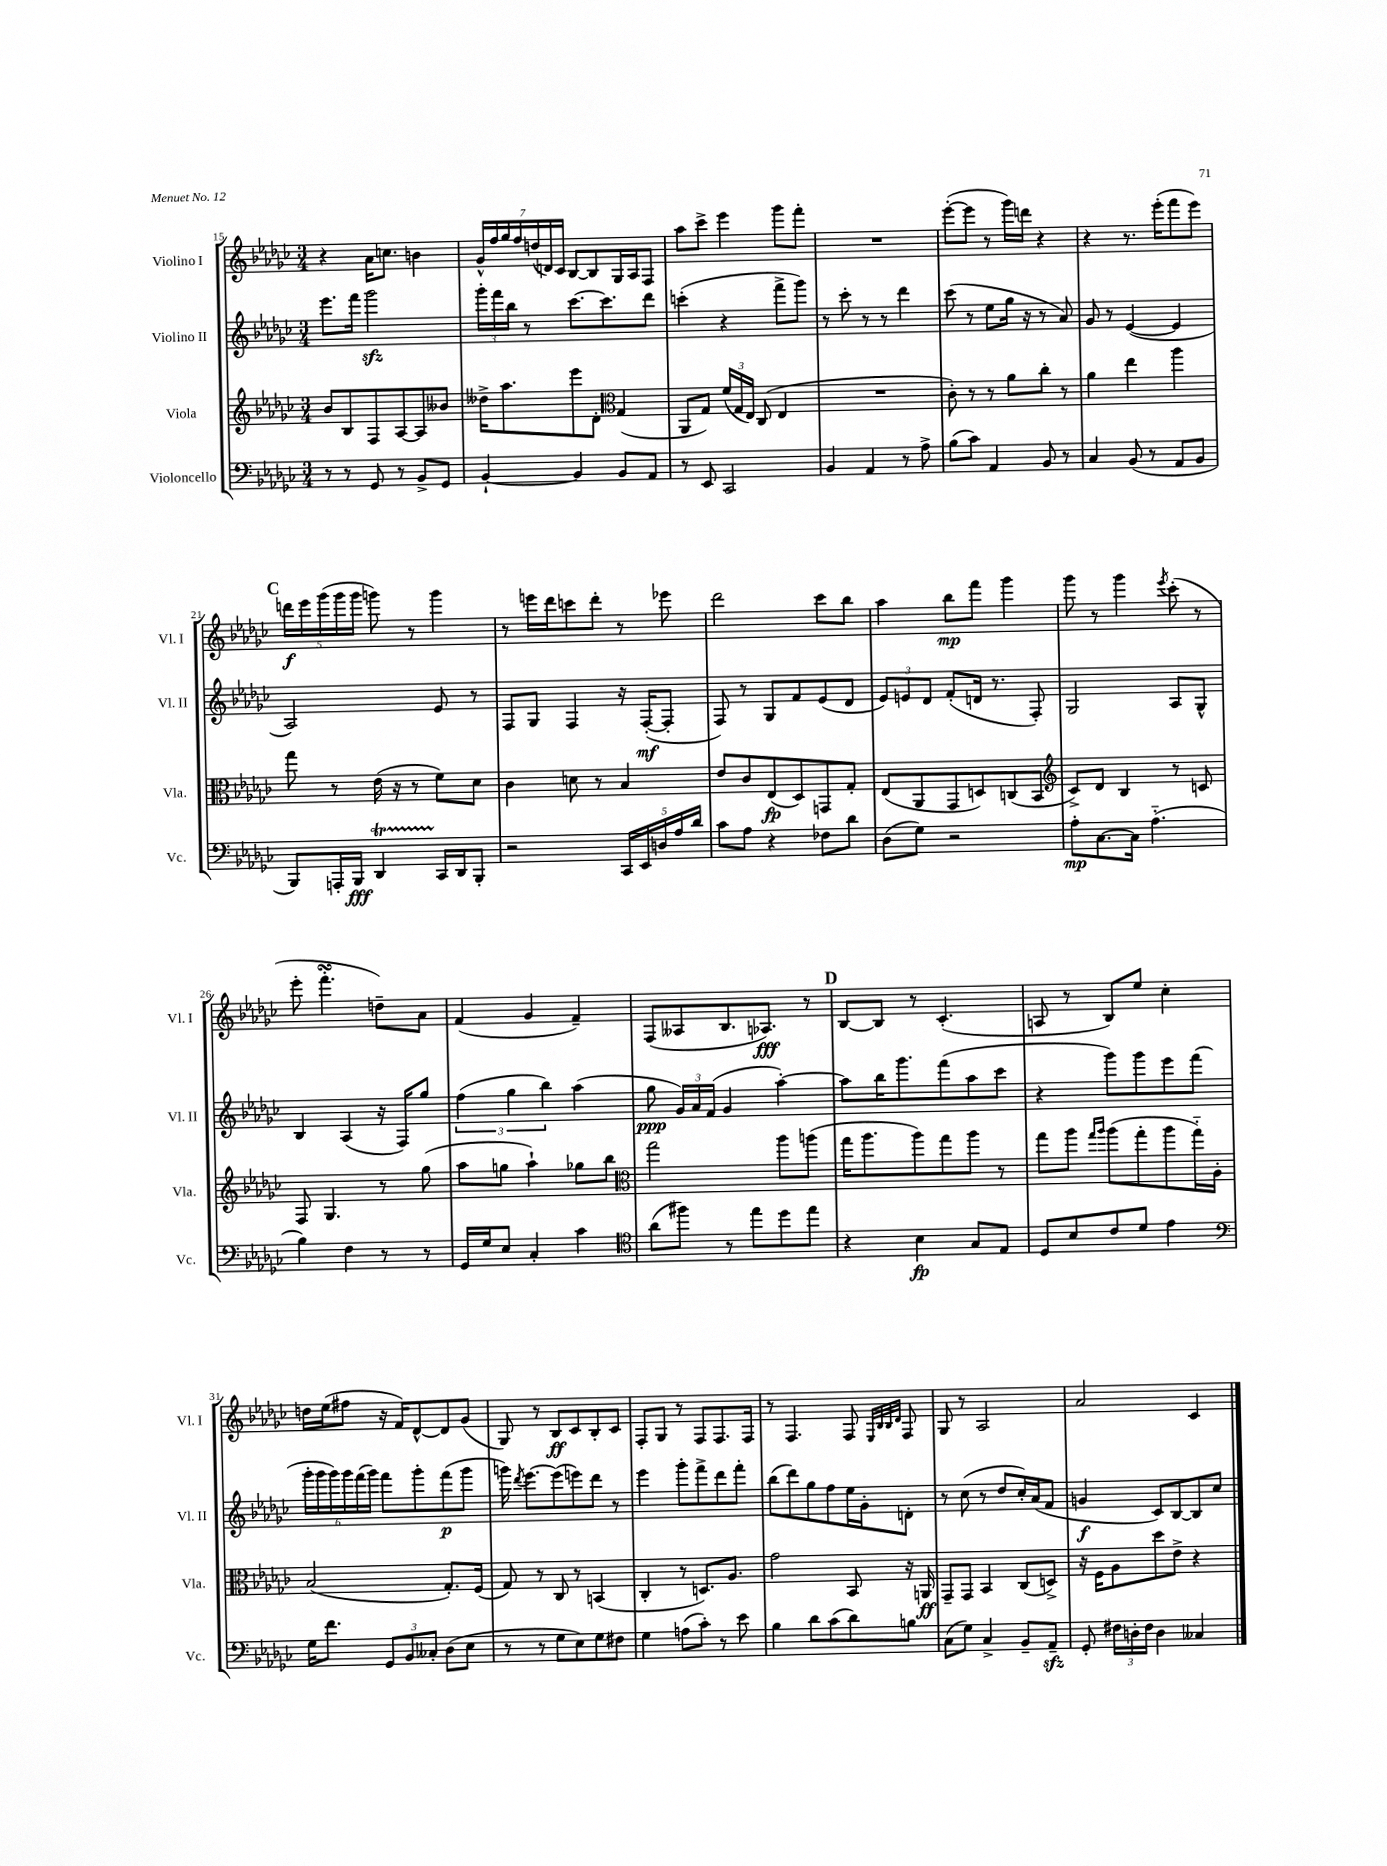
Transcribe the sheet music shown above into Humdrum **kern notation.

**kern	**kern	**kern	**kern
*staff4	*staff3	*staff2	*staff1
*clefF4	*clefG2	*clefG2	*clefG2
*k[b-e-a-d-g-c-]	*k[b-e-a-d-g-c-]	*k[b-e-a-d-g-c-]	*k[b-e-a-d-g-c-]
*M3/4	*M3/4	*M3/4	*M3/4
8r	8b-/L	8.eee-\L	4r
8r	8B-/	.	.
.	.	16fff\Jk	.
8GG-/	8F/	2ggg-\	16a-\LK
.	.	.	8.cc\J
8r	[8A-/	.	.
8BB-^/L	8A-/]	.	4b\
8GG-/J	8b--/J	.	.
=	=	=	=
[4BB-`/	16dd--^\LK	24ggg-'\LL	28g-^^/LL
.	.	.	28ff/
.	.	24fff\	.
.	8.aa-\	.	.
.	.	.	28gg-/
.	.	24bb-\JJ	.
.	.	.	28ff/
.	.	8r	.
.	.	.	(28dd/
.	.	.	28d/)
.	.	.	28c-/JJ
4BB-/]	8eee-\	[8.ccc-\L	[8B-/L
.	8d-'\J	.	8B-/]
.	.	8.ccc-\]	.
*	*clefC3	*	*
8BB-/L	(4G-/	.	16G-/L
.	.	.	16A-/J
8AA-/J	.	8ddd-\J	8F/J
=	=	=	=
8r	8AA-/L	(4ccc'\	8aa-\L
8EE-/	8G-/J)	.	8ccc-^\J
2CC-/	(24f/LL	4r	4eee-\
.	24G-/	.	.
.	24E-/JJ)	.	.
.	(8C-/	.	.
.	4E-/	8fff^\L	8ggg-\L
.	.	8ggg-\J)	8fff'\J
=	=	=	=
4BB-/	2.r	8r	2.r
.	.	8ccc-'\	.
4AA-/	.	8r	.
.	.	8r	.
8r	.	4ddd-\	.
8A-^\	.	.	.
=	=	=	=
(8B-\L	8c-'\)	(8ccc-\	([8eee-'\L
8c-\J)	8r	8r	8eee-\]J
4AA-/	8r	8ee-\L	8r
.	8a-\L	16gg-\Jk	16ggg-\LL)
.	.	16r	16ddd\JJ
8BB-/	8cc-'\J	8r	4r
8r	8r	8a-/)	.
=	=	=	=
4C-/	4a-\	8g-/	4r
.	.	8r	.
(8BB-/	4ee-\	([4e-/	8.r
8r	.	.	.
.	.	.	(16eee-'\LK
8AA-/L	4aa-\	4e-/]	8fff\
8BB-/J	.	.	8eee-\J)
=	=	=	=
8BBB-/L)	8gg-\	2A-/)	20ddd\LL
.	.	.	20eee-\
.	.	.	(20ggg-\
16AAA'/L	8r	.	.
.	.	.	20ggg-\
16BBB-/JJ	.	.	.
.	.	.	20ggg-\JJ
4DD-/	(16e-\	.	8ggg\)
.	16r	.	.
.	8r	.	8r
16CC-/LL	8f\L)	8e-/	4ggg\
16DD-/J	.	.	.
8BBB-'/J	8d-\J	8r	.
=	=	=	=
2r	4c-\	8F/L	8r
.	.	8G-/J	16eee\LL
.	.	.	16ddd-\J
.	8d\	4F/	8ccc\
.	8r	.	8ddd-'\J
20CC-/LL	4B-/	16r	8r
20EE-/	.	.	.
.	.	([16F'/LK	.
20D/	.	.	.
.	.	8F'/]J	8eee-\
20A-/	.	.	.
20d-/JJ	.	.	.
=	=	=	=
8c-\L	8e-/L	8F/)	2ddd-\
8A-\J	8c-/	8r	.
4r	(8E-/	8G-/L	.
.	8D-/)	8f/	.
8F-\L	8GG/	(8e-/	8ccc-\L
8d-\J	8G-'/J	8d-/J	8bb-\J
=	=	=	=
(8D-\L	(8E-/L	12e-/L)	4aa-\
.	.	12e/	.
8G-\J)	8AA-/	.	.
.	.	12d-/J	.
2r	8GG-/	(8f'/L	8bb-\L
.	8D/)	16d/Jk	8fff\J
.	.	8.r	.
.	(8C/	.	4ggg-\
.	8BB-/J	8F'/)	.
=	=	=	=
*	*clefG2	*	*
8A-'\L	8c-^/L)	2G-/	8ggg-\
[8.C-\	8d-/J	.	8r
.	4B-/	.	4ggg-\
16C-\]Jk	.	.	.
(4.A-'~\	.	.	.
.	.	.	8qeee-/
.	8r	8A-/L	(8ccc-'\
.	8c/	8G-^^/J	8r
=	=	=	=
4B-\)	8F/	4B-/	8eee-'\
.	4.G-/	.	4.fff'\
4F\	.	(4A-/	.
8r	8r	16r	8dd~\L)
.	.	16F/LK)	.
8r	(8gg-\	8gg-/J	8a-\J
=	=	=	=
16GG-/LL	8aa-\L	(6ff\	(4f/
16G-/J	.	.	.
8E-/J	8gg\J	.	.
.	.	6gg-\	.
4C-'/	4aa-`\)	.	4g-/
.	.	6bb-\)	.
4c-\	8gg-\L	(4aa-\	4f~/)
.	8bb-\J	.	.
=	=	=	=
*clefC4	*clefC3	*	*
(8a-\L	2gg-\	8gg-\	(8F/L
8ff#\J)	.	24g-/LL)	8A--/
.	.	24a-/	.
.	.	(24f/JJ	.
8r	.	4g-/	8.B-/
8ee-\L	.	.	.
.	.	.	8.A-/J)
8dd-\	8aa-\L	[4aa-'\)	.
8ee-\J	(8aa\J	.	8r
=	=	=	=
4r	16gg-\LK	8aa-\]L	[8B-/L
.	8.aa-\	.	.
.	.	16bb-\K	8B-/]J
.	.	8.ggg-\	.
4B-\	8aa-\)	.	8r
.	8gg-\	(8fff\	(4.c-'/
8G-/L	8aa-\J	8aa-\	.
8E-/J	8r	8ccc-\J	.
=	=	=	=
8D-/L	8gg-\L	4r	8A/
8B-/	8aa-\J	.	8r
.	16qqgg-/LL	.	.
.	16qqaa-/JJ	.	.
8c-/	(8aa-\L	8ggg-\L)	8B-/L)
8d-/J	8gg-'\	8ggg-\	8ee-/J
4e-\	8aa-\	8eee-\	4cc-'\
.	16gg-'~\L)	(8fff\J	.
.	16A-'\JJ	.	.
=	=	=	=
*clefF4	*	*	*
16G-\LK	(2B-/	24ggg-'\LL	16dd\LL
.	.	24ggg-\	.
8.f\J	.	.	(16ee-\J
.	.	24ggg-\)	.
.	.	24ggg-\	8ff#\J
.	.	(24fff\	.
.	.	24ggg-\JJ)	.
12GG-/L	.	8fff\L	16r
.	.	.	16f/LK)
12BB-/	.	.	.
.	.	8ggg-'\	[8d-^^/
12C--'/J	.	.	.
(8D-\L	8.G-'/L)	(8fff\	8d-/]
8E-\J	.	8ggg-\J	(8g-/J
.	(16F/Jk	.	.
=	=	=	=
8r	8G-/)	16ggg\)	8G-/)
.	.	8qddd-/	.
.	.	[8.eee-\L	.
8r	8r	.	8r
8G-\L	8C-/	(8eee-\]	8B-/L
8E-\)	8r	8eee\)	8c-/
8G-\	(4BB/	8ddd-\J	8B-'/
8F#\J	.	8r	8c-/J
=	=	=	=
4G-\	4C-'/	4eee-\	8F'/L
.	.	.	8G-/J
(8A\L	8r	8ggg-'\L	8r
8c-'\J)	8.D/L)	8fff^\	8F/L
8r	.	8ddd-\	8.F/
.	8.A-/J	.	.
8e-\	.	8fff'\J	.
.	.	.	16F/Jk
=	=	=	=
4B-\	2g-\	(8bb-\L	8r
.	.	8ddd-\)	4.F/
8d-\L	.	8gg-\	.
(8c-\	.	8ff\	.
8d-\)	8BB-/	16ee-\L	8F/
.	.	16g-'\J	.
.	.	.	32qqE-/LLL
.	.	.	32qqB-/
.	.	.	32qqB-/
.	.	.	32qqd-/JJJ
8B\J	16r	8d'\J	8F/
.	16AA/	.	.
=	=	=	=
(8C-\L	8GG-~/L	8r	8G-/
8G-\J)	8GG-/J	(8cc-\	8r
4C-^/	4BB-/	8r	2A-/
.	.	8dd-/L	.
8BB-~/L	(8C-/L	16cc-'/L)	.
.	.	(16a-/J	.
8AA-~/J	8D^/J)	8f/J	.
=	=	=	=
8GG-'/	16r	4g/	2a-/
.	16F\LK	.	.
24F#\LL	8A-\	.	.
24D'\	.	.	.
24F#\JJ	.	.	.
4D\	8dd-\	8c-/L)	.
.	8e-^\J	[8B-/	.
4C--/	4r	8B-/]	4c-/
.	.	8cc-/J	.
==	==	==	==
*-	*-	*-	*-
